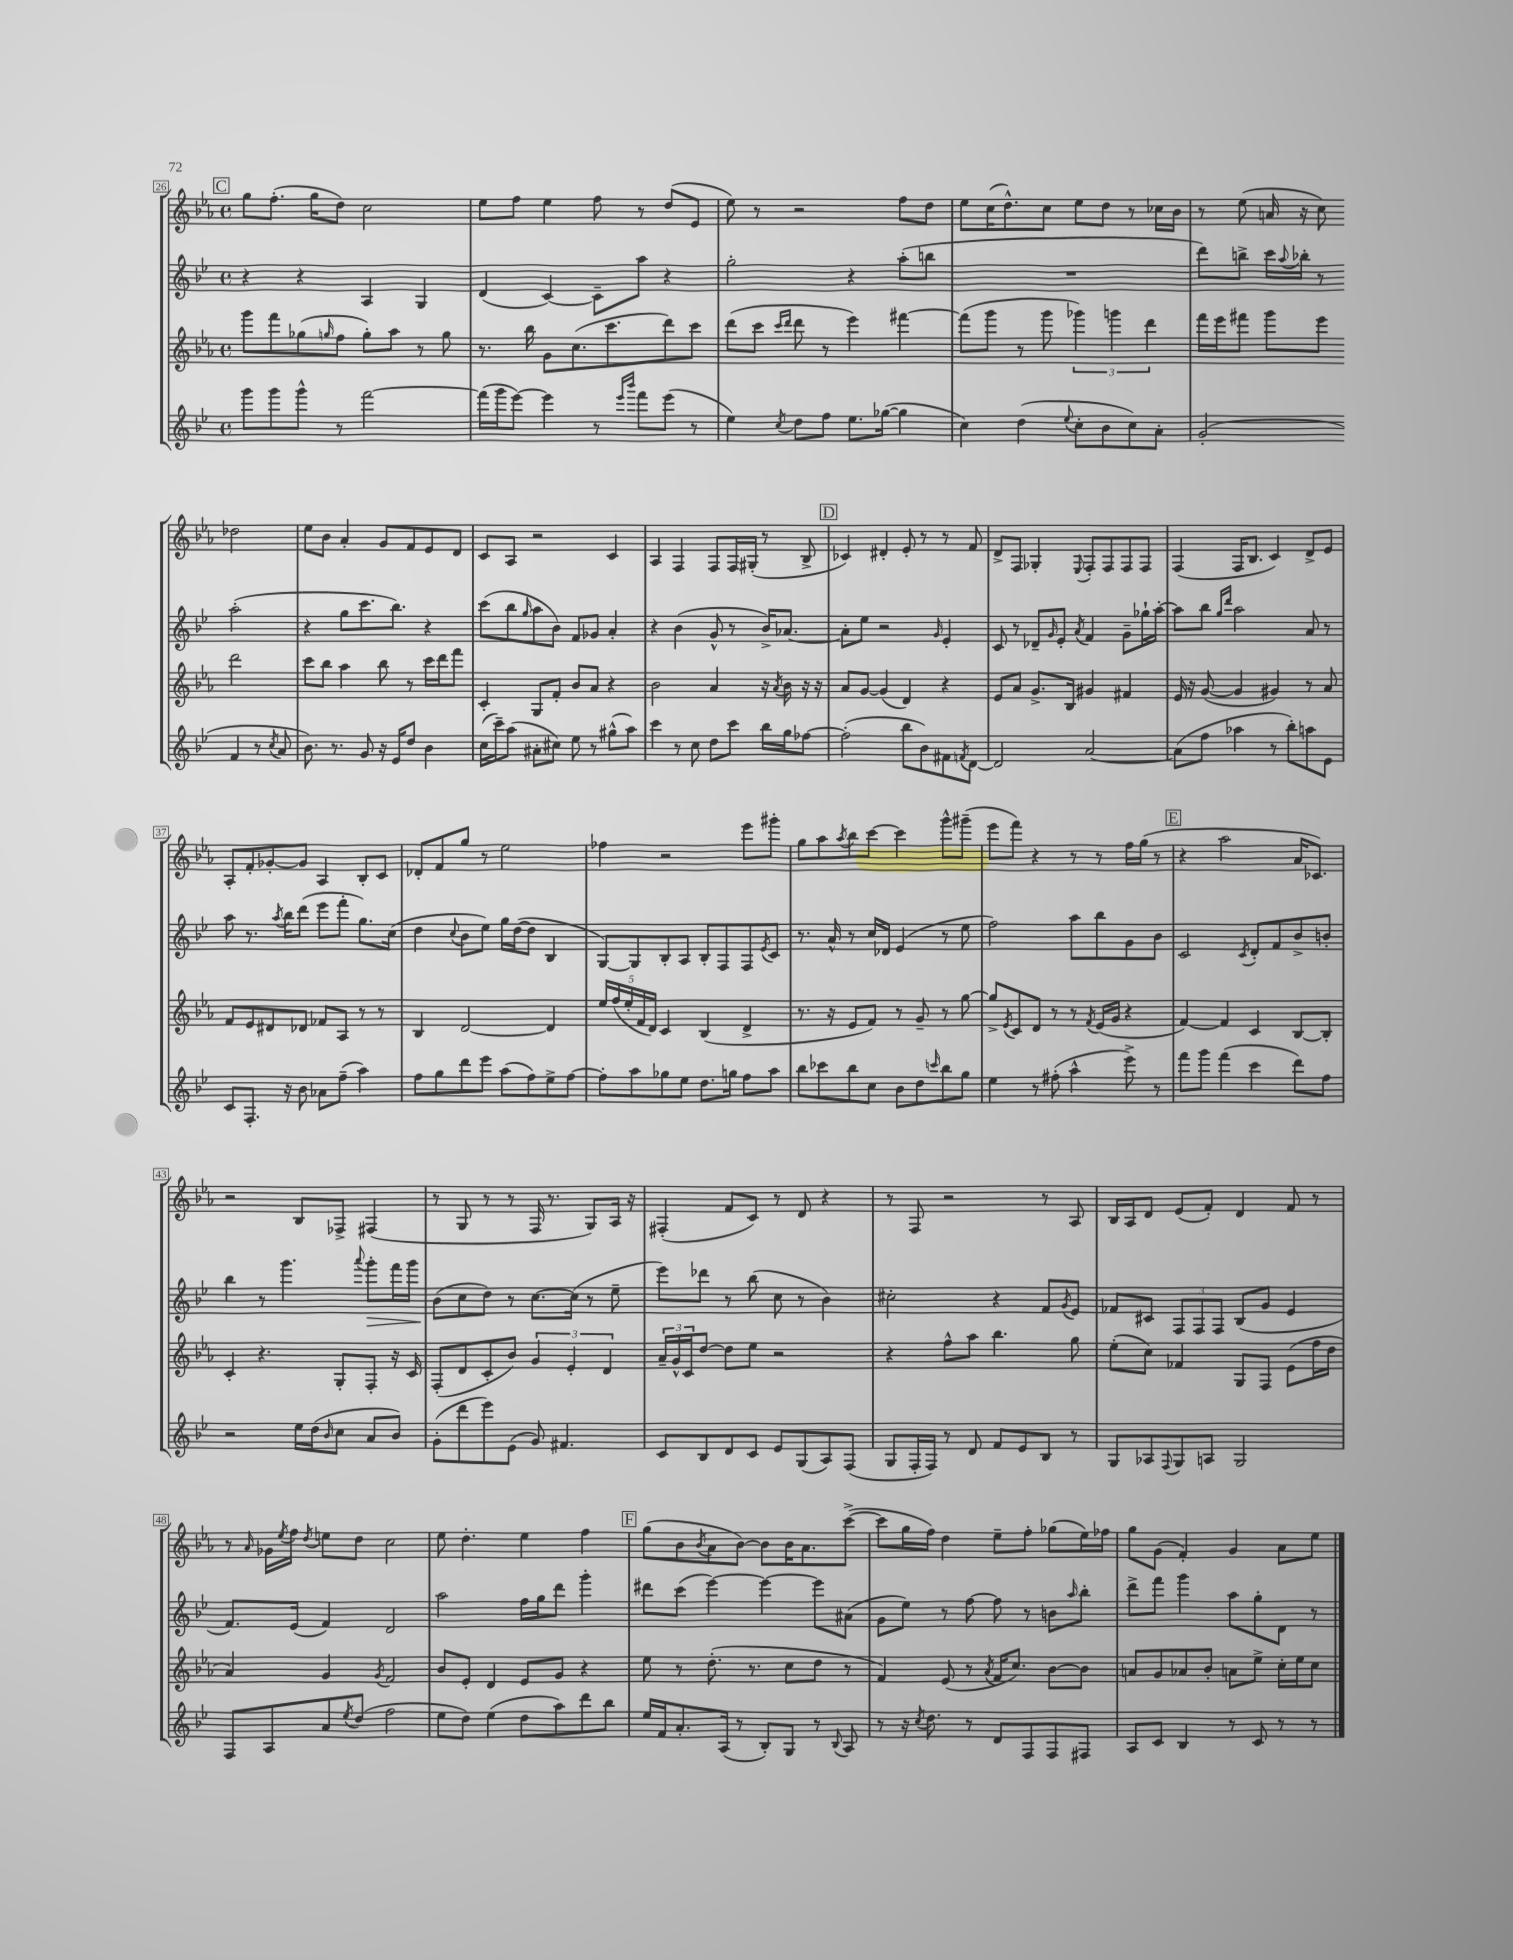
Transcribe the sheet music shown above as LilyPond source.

<<
\new StaffGroup <<
\new Staff = "s0" {
    \clef treble \key ees \major \defaultTimeSignature \time 4/4
    \mark \markup { \box "C" } g''8 f''8.-.( g''16 d''8) c''2 |
    ees''8 f''8 ees''4 f''8 r8 d''8( ees'8 |
    ees''8) r8 r2 f''8 d''8 |
    ees''8 c''16( d''8.-^) c''8 ees''8 d''8 r8 ces''16 bes'16 |
    r8 ees''8( a'16 r16 c''8) des''2 |
    ees''8 bes'8 aes'4-. g'8 f'8 ees'8 d'8 |
    c'8 aes8 r2 c'4 |
    aes4 f4 f8 f16 gis16-.( r8 bes8-> |
    \mark \markup { \box "D" } ces'4) dis'4-. ees'8-. r8 r8 f'8 |
    d'8-> f8 ges4-. \appoggiatura { ees8 } f8-. f8 f8 f8 |
    f4( f16 bes8. c'4) d'8-> ees'8 |
    aes8-. f'8-. ges'8~-. ges'8 aes4 bes8-. c'8 |
    des'8-. f'8 g''8 r8 ees''2 |
    fes''4 r2 ees'''8 gis'''8-. |
    g''8 aes''8 \acciaccatura { aes''8 } bes''8 c'''8~ c'''4 g'''8-^ gis'''8--( |
    ees'''8 f'''8) r4 r8 r8 f''16 g''16( r8 |
    \mark \markup { \box "E" } r4 aes''2 aes'16 ces'8.) |
    r2 bes8 fes8-> fis4( |
    r8 g8 r8 r8 f16 r8. g8) aes16 r16 |
    fis4-.( f'8 c'8) r8 d'8 r4 |
    r8 f8 r2 r8 aes8 |
    bes16 aes16 d'8 ees'8( f'8-.) d'4 f'8 r8 |
    r8 \grace { aes'16 } ges'16 \acciaccatura { ees''8 } f''16 \acciaccatura { d''8 } e''8 d''8 c''2 |
    ees''8 d''4.-. ees''4 f''4 |
    \mark \markup { \box "F" } g''8( bes'8 \acciaccatura { bes'8 } aes'8 bes'8~) bes'8 bes'16 aes'8. c'''8~->( |
    c'''8 g''16 f''16) d''4 ees''8-- f''8-. ges''8( ees''16) fes''16 |
    g''8 g'8( f'4-.) g'4 aes'8 ees''8 \bar "|." |
}
\new Staff = "s1" {
    \clef treble \key bes \major \defaultTimeSignature \time 4/4
    \mark \markup { \box "C" } r4 r4 a4 g4 |
    d'4( c'4~) c'8-- a''8 r4 |
    g''2-. r4 a''8-.( b''8 |
    R1 |
    d'''8) b''8-> c'''16 \appoggiatura { a''8 } bes''16-. r8 a''2-.( |
    r4 g''8 c'''8. bes''8.) r4 |
    c'''8( bes''8 \grace { g''16 } a''8 bes'8) f'8 ges'8 a'4-. |
    r4 bes'4( g'8-^ r8 bes'16->) aes'8.~ |
    \mark \markup { \box "D" } aes'8-. ees''8 r2 \grace { g'16 } ees'4-. |
    c'8 r8 des'8-- \grace { g'16 } ees'8-. \acciaccatura { a'8 } f'4 g'8-- ges''16-! a''16~-. |
    a''8 bes''8 \grace { g''16 d'''16 } a''2 a'8 r8 |
    a''8 r8. \acciaccatura { a''8 } bes''16 d'''8( ees'''8 f'''8-. g''8.) c''16( |
    d''4 \appoggiatura { c''8 } bes'8 ees''8) g''16 d''16~( d''8 bes4 |
    g8~) g8 bes8-. a8 bes8-. f8 f8 \acciaccatura { ees'8 } c'8 |
    r8. a'16-^ r8 c''16 des'16 ees'4( r8 ees''8 |
    f''2) a''8 bes''8 g'8 bes'8 |
    \mark \markup { \box "E" } c'2 \acciaccatura { c'8 } d'8-. f'8 bes'8-> b'8-. |
    bes''4 r8 g'''4. \appoggiatura { a'''8 } g'''8-.\> f'''16 g'''16 |
    bes'8\!( c''8 d''8) r8 c''8.~ c''16( r8 ees''8-- |
    ees'''8) des'''8 r8 bes''8( c''8 r8 bes'4) |
    cis''2-. r4 f'8 \acciaccatura { g'8 } ees'8 |
    fes'8 cis'8 \tuplet 3/2 { f8 f8 f8 } bes8( g'8 ees'4 |
    f'8.) ees'16( f'4) d'2 |
    a''2 f''16 g''16 d'''8 g'''4-. |
    \mark \markup { \box "F" } dis'''8 c'''8( ees'''4~) ees'''4~ ees'''8 ais'8( |
    g'8 ees''8) r8 f''8~ f''8 r8 b'8 \grace { a''16 } bes''8-. |
    d'''8-> f'''8 g'''4 a''8 g''8-. d'8 r8 \bar "|." |
}
\new Staff = "s2" {
    \clef treble \key ees \major \defaultTimeSignature \time 4/4
    \mark \markup { \box "C" } g'''8 f'''8 ges''8( \grace { g''16 } f''8 g''8-.) aes''8 r8 g''8 |
    r8. bes''16 g'8 c''8.( c'''8. d'''8) c'''8 |
    d'''8( c'''8 \grace { c'''16 d'''16 } d'''8 r8 ees'''4) fis'''4~ |
    fis'''8( g'''8 r8 g'''8 \tuplet 3/2 { ges'''4) g'''4 d'''4 } |
    f'''16 ees'''16 fis'''8 g'''8 ees'''8 d'''2 |
    c'''8 bes''8 aes''4 bes''8 r8 c'''16 d'''16 f'''8 |
    c'4-. g8 f'8-. bes'8 aes'8 r4 |
    bes'2 aes'4 r16 \acciaccatura { aes'8 } bes'16 r16 r16 |
    \mark \markup { \box "D" } aes'8 g'8~ g'4( d'4) r4 |
    ees'8 aes'8 g'8.-> bes16 gis'4 fis'4 |
    ees'16 r16 g'8~( g'4 gis'4) r8 aes'8 |
    f'8 ees'8 dis'8 des'8 fes'8 aes8 r8 r8 |
    bes4 d'2~ d'4 |
    \tuplet 5/4 { ees''16 f''16( ees''16-. f'16 d'16) } c'4 bes4( d'4-> |
    r8. r16 ees'8 f'8) r8 g'8-- r8 g''8~ |
    g''8-> \acciaccatura { ees'8 } c'8 d'8 r8 r8 \acciaccatura { f'8 } ees'16( g'16 r4 |
    \mark \markup { \box "E" } f'4~) f'4 c'4 bes8~ bes8-. |
    c'4-. r4. g8-. f8-. r16 c'16 |
    f8-.( d'8 c'8-. bes'8) \tuplet 3/2 { g'4 ees'4-. d'4 } |
    \tuplet 3/2 { aes'16-- g'16-^ c'16 } d''8~ d''8 ees''8 r2 |
    r4 f''8-^ aes''8 bes''4. g''8 |
    ees''8-.( c''8) fes'4 g8 f8 ees'8( f''16 d''16 |
    aes'4) g'4 \acciaccatura { g'8 } f'2 |
    bes'8 ees'8-. d'4 ees'8 g'8 r4 |
    \mark \markup { \box "F" } ees''8 r8 d''8.-.( r8. c''8 d''8 r8 |
    f'4) ees'8( r8 \acciaccatura { aes'8 } f'16 c''8.) bes'8~ bes'8 |
    a'8 g'8 aes'8 bes'8-. a'8 ees''8-> c''16-. ees''16 c''8 \bar "|." |
}
\new Staff = "s3" {
    \clef treble \key bes \major \defaultTimeSignature \time 4/4
    \mark \markup { \box "C" } g'''8 g'''8 g'''8-^ r8 f'''2~ |
    f'''16( g'''16 ees'''8~) ees'''4 r8 \grace { ees'''16 bes'''16 } f'''8 ees'''8( r8 |
    ees''4) \acciaccatura { c''8 } d''8 f''8 ees''8. ges''16~( ges''4 |
    c''4) d''4( \appoggiatura { ees''8 } c''8-. bes'8 c''8) a'8-. |
    g'2-.( f'4 r8 \acciaccatura { c''8 } a'8 |
    bes'8.) r8. g'8 r16 ees'16 d''8 bes'4 |
    c''16( c'''16--) a''8( ais'8-. cis''8) ees''8 r8 gis''8-^( a''8) |
    c'''4 r8 c''8 d''8 c'''8 bes''16 g''16 fes''8~ |
    \mark \markup { \box "D" } fes''2-.( bes''8 bes'8) fis'8 \acciaccatura { f'8 } d'8~ |
    d'2 a'2~ |
    a'8( f''8 aes''4 r8 bes''8-.) a''8 ees'8 |
    c'8 f8.-. r16 bes'8 aes'8 f''8--( a''4) |
    f''8 g''8 d'''8 ees'''8 a''8( f''8) ees''8-> f''8~ |
    f''8-. a''8 ges''8 ees''8 d''8. g''16 f''8 a''8 |
    bes''8 ces'''8 bes''8 c''8 bes'8 d''8 \grace { c'''16 } bes''8 g''8 |
    ees''4 r8 fis''8-.( a''4-^ ees'''8->) r8 |
    \mark \markup { \box "E" } f'''8 g'''8 f'''4( c'''4 d'''8) f''8 |
    r2 ees''16 d''16( \grace { bes'16 } c''8 a'8 bes'8) |
    g'8-.( d'''8 ees'''8) ees'8( g'8) fis'4. |
    c'8 bes8 d'8 c'8 ees'8 g8( a8) f8( |
    g8 f16-. f16) r8 d'8 f'8 ees'8 bes8 r8 |
    g8 aes8 \appoggiatura { f8 } g8 a8 g2 |
    f8 a8 a'8 \acciaccatura { ees''8 } d''8( f''2 |
    ees''8 d''8) ees''4( d''8 a''8) d'''8 bes''8 |
    \mark \markup { \box "F" } ees''16 f'16 a'8.-. a16( r8 bes8-.) g8 r8 \appoggiatura { bes8 } a8 |
    r8 r16 \acciaccatura { c''8 } d''8. r8 d'8 f8 f8 fis8 |
    a8 c'8 bes4 r8 c'8 r8 r8 \bar "|." |
}
>>
>>
\layout { \context { \Score currentBarNumber = #26 \override BarNumber.stencil = #(make-stencil-boxer 0.1 0.3 ly:text-interface::print) } }
